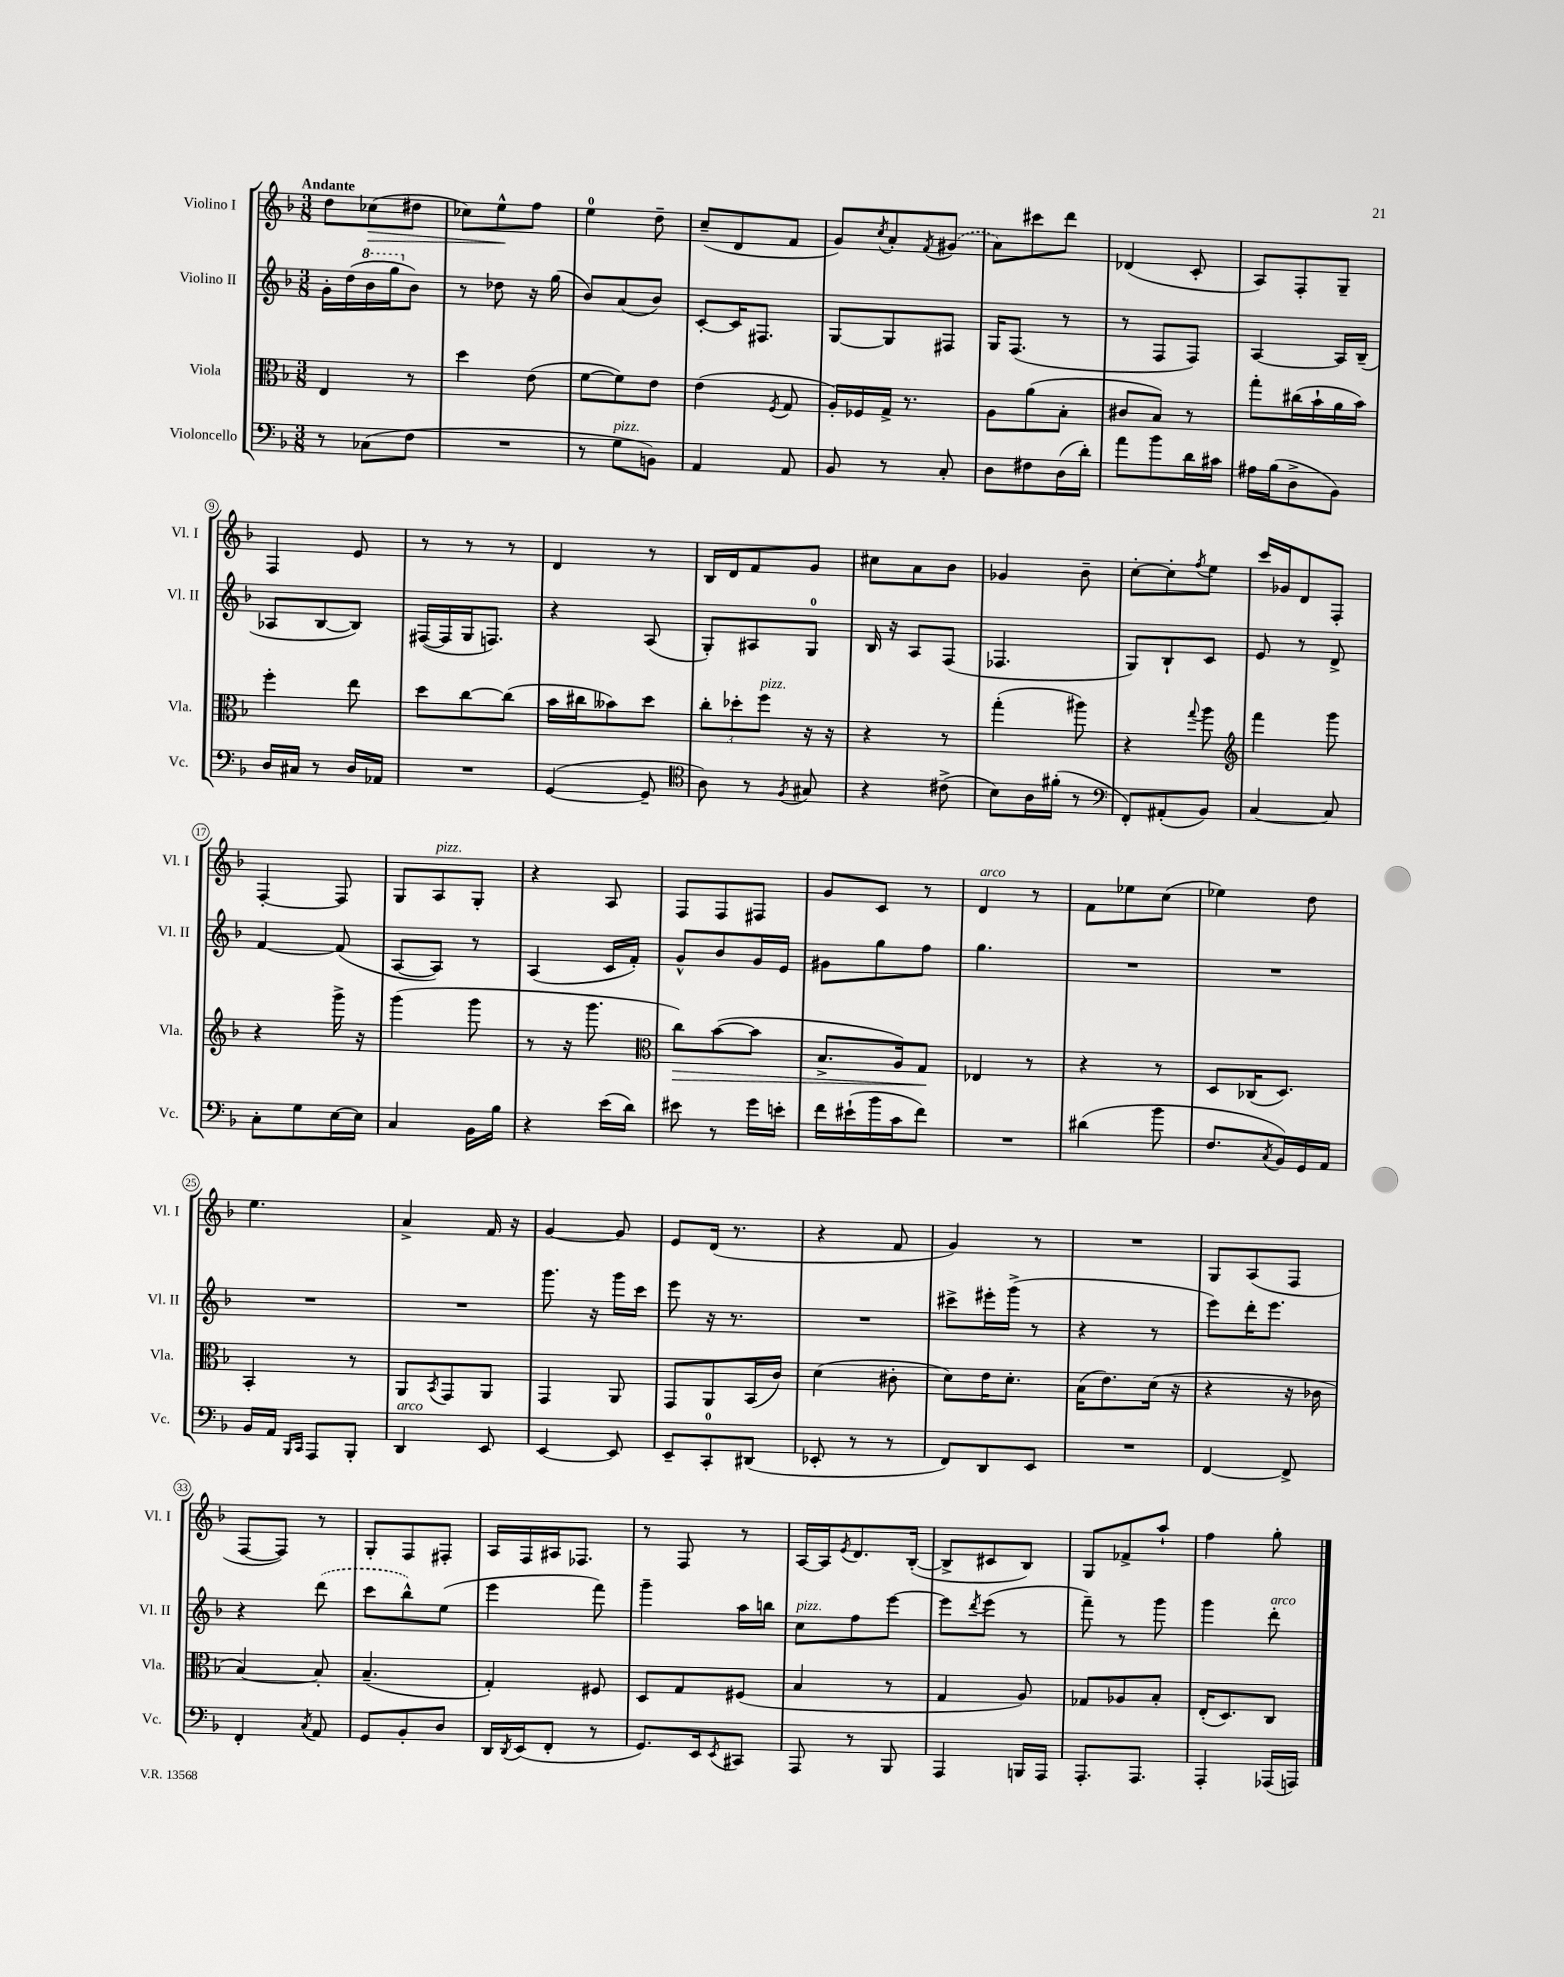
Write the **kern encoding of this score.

**kern	**kern	**kern	**kern
*staff4	*staff3	*staff2	*staff1
*clefF4	*clefC3	*clefG2	*clefG2
*k[b-]	*k[b-]	*k[b-]	*k[b-]
*M3/8	*M3/8	*M3/8	*M3/8
8r	4E/	16g'\LL	8dd\L
.	.	(16dd\	.
(8C-\L	.	16bb-\	(8cc-\
.	.	16ggg\J	.
8F\J	8r	8b-\J)	8dd#\J
=	=	=	=
4.r	4dd\	8r	8cc-\L)
.	.	8dd-\	8ee^^\
.	(8e\	16r	8ff\J
.	.	(16gg\	.
=	=	=	=
8r	[8f\L	8b-/L)	4ee\
8G\L	8f\])	(8a/	.
8BB\J)	8e\J	8b-/J)	8dd~\
=	=	=	=
4AA/	(4e\	[8c'/L	(8cc~/L
.	.	16c/]K	8d/
.	.	8.F#/J	.
.	8qF/	.	.
8AA/	8G/	.	8f/J
=	=	=	=
8BB-/	16A'/LL)	[8G/L	8g/L)
.	16F-/	.	.
.	.	.	8qcc/
8r	16G^/JJ	8G/]	8a'/
.	8.r	.	.
.	.	.	8qf/
8C'/	.	8F#/J	(8g#/J
=	=	=	=
8D\L	8A\L	16G/LK	8a\L)
.	.	(8.F/J	.
8F#\	(8a\	.	8ccc#\
(16D\L	8B-'\J	8r	8ddd\J
16d'\JJ)	.	.	.
=	=	=	=
8a\L	8c#/L	8r	(4d-/
8b-\	8B-/J)	8F/L	.
16d\L	8r	8F/J)	8c'/
16c#\JJ	.	.	.
=	=	=	=
16A#\LL	8gg'\L	[4A/	8A/L)
(16B-\J	.	.	.
8D^\	(16cc#\L	.	8F'/
.	16b-`\	.	.
8BB-\J)	16a\	16A/]LL	8G~/J
.	16b-\JJ)	(16B-~/JJ	.
=	=	=	=
16D/LL	4ff'\	8A-/L	4F/
16C#/JJ	.	.	.
8r	.	[8B-/	.
16D/LL	8ee\	8B-/]J)	8e/
16AA-/JJ	.	.	.
=	=	=	=
4.r	8dd\L	([16F#/LL	8r
.	.	16F#/]	.
.	[8cc\	16G/J	8r
.	.	8.F/J)	.
.	(8cc\]J	.	8r
=	=	=	=
([4GG/	16b-\LL	4r	4d/
.	16cc#\J	.	.
.	8b--\)	.	.
8GG~/]	8dd\J	(8A/	8r
=	=	=	=
*clefC4	*	*	*
8A\)	12cc'\L	8G'/L)	16B-/LL
.	.	.	16d/J
.	12dd-'\	.	.
8r	.	8A#/	8f/
.	12ff\J	.	.
8qF/	.	.	.
8G#/	16r	8G/J	8g/J
.	16r	.	.
=	=	=	=
4r	4r	16B-/	8cc#\L
.	.	16r	.
.	.	8A/L	8a\
(8c#^\	8r	(8F/J	8b-\J
=	=	=	=
8B-\L)	(4gg'\	4.F-/	4g-/
16A\L	.	.	.
(16f#'\JJ	.	.	.
8r	8aa#\)	.	8b-~\
=	=	=	=
*clefF4	*	*	*
8FF'/L)	4r	8G/L)	[8cc'\L
(8AA#'/	.	8B-`/	8cc'\]
.	8qqgg/	.	8qff/
8BB-/J)	8aa\	8c/J	8ee\J
=	=	=	=
*	*clefG2	*	*
[4C/	4fff\	8e/	16ccc/LL
.	.	.	16g-/J
.	.	8r	8d/
8C/]	8ggg\	8d^/	8F'/J
=	=	=	=
8C'\L	4r	[4f/	[4F'/
8G\	.	.	.
[16E\L	16ggg^\	(8f/]	8F/]
16E\]JJ	16r	.	.
=	=	=	=
4C/	(4ggg\	[8A/L	8G/L
.	.	8A/]J)	8A/
16BB-\LL	8ggg\	8r	8G'/J
16B-\JJ	.	.	.
=	=	=	=
4r	8r	(4A/	4r
.	16r	.	.
.	8.ggg\	.	.
(16e\LL	.	16c/LL	8A/
16d\JJ)	.	16f'/JJ)	.
=	=	=	=
*	*clefC3	*	*
8e#\	8cc\L)	8g^^/L	8F/L
8r	([8b-\	8b-/	8F/
16g\LL	8b-\]J	16g/L	8F#/J
16e'\JJ	.	16e/JJ	.
=	=	=	=
16f\LL	8.B-^/L	8g#\L	8g/L
(16e#`\	.	.	.
16b-\	.	8gg\	8c/J
16c\J	16A/k)	.	.
8f\J)	8G/J	8ff\J	8r
=	=	=	=
4.r	4E-/	4.gg\	4d/
.	8r	.	8r
=	=	=	=
(4d#\	4r	4.r	8f\L
.	.	.	8ee-\
8b-\	8r	.	(8cc\J
=	=	=	=
8.F/L	8D/L	4.r	4ee-\)
.	(16C-/K	.	.
8qC/	.	.	.
16BB-/L)	8.D/J)	.	.
16GG/	.	.	8dd\
16AA/JJ	.	.	.
=	=	=	=
16BB-/LL	4BB-'/	4.r	4.ee\
16AA/JJ	.	.	.
16qqBBB-/LL	.	.	.
16qqCC/JJ	.	.	.
8AAA/L	.	.	.
8BBB-'/J	8r	.	.
=	=	=	=
4DD/	8AA/L	4.r	4a^/
.	8qBB-/	.	.
.	8GG/	.	.
8EE/	8AA/J	.	16f/
.	.	.	16r
=	=	=	=
[4EE/	4GG/	8.ggg\	[4g/
.	.	16r	.
8EE/]	8AA/	16ggg\LL	8g/]
.	.	16ccc\JJ	.
=	=	=	=
8EE~/L	8GG/L	8eee\	8e/L
8CC'/	8AA/	16r	(16d/Jk
.	.	8.r	8.r
(8DD#/J	(16BB-/L	.	.
.	16c/JJ)	.	.
=	=	=	=
8EE-'/	(4d\	4.r	4r
8r	.	.	.
8r	8c#'\	.	8f/
=	=	=	=
8FF/L)	8d\L)	8ccc#^\L	4g/)
8DD/	16e\K	16eee#'\L	.
.	8.d'\J	(16ggg^\JJ	.
8EE/J	.	8r	8r
=	=	=	=
4.r	(16B-\LK	4r	4.r
.	8.e\)	.	.
.	(16d\Jk	8r	.
.	16r	.	.
=	=	=	=
[4FF/	4r	8eee\L)	8G/L
.	.	16ddd'\K	(8A/
.	.	8.eee\J	.
8FF^/]	16r	.	8F/J
.	16c-\	.	.
=	=	=	=
4FF'/	[4B-/)	4r	[8F/L
.	.	.	8F/]J)
8qC/	.	.	.
8AA/	8B-'/]	(8ddd\	8r
=	=	=	=
8GG/L	(4.B-~/	8ccc\L	8G'/L
8BB-'/	.	8bb-^^\)	8F/
8D/J	.	(8ee\J	8F#'/J
=	=	=	=
16DD/LL	4G'/)	4eee\	16A/LL
8qDD/	.	.	.
(16EE/J	.	.	16F/
8FF'/J	.	.	16A#/J
.	.	.	8.F-/J
8r	8F#/	8fff\)	.
=	=	=	=
8.GG/L)	8D/L	4ggg~\	8r
.	8G/	.	8F/
16EE/k	.	.	.
8qEE/	.	.	.
8CC#/J	(8F#/J	16aa\LL	8r
.	.	16bb\JJ	.
=	=	=	=
8AAA/	4B-/	8cc\L	[16A/LL
.	.	.	16A/]J
.	.	.	8qe/
8r	.	8ff\	8.d/
8BBB-/	8r	[8eee\J	.
.	.	.	([16B-'/Jk
=	=	=	=
4AAA/	4G/	8eee\]L	8B-^/]L
.	.	8qddd/	.
.	.	(8eee\J	8c#/
16BBB/LL	8A/)	8r	8B-/J)
16AAA/JJ	.	.	.
=	=	=	=
8.AAA'/L	8G-/L	8fff~\)	8G/L
.	8A-/	8r	8f-^/
8.AAA/J	.	.	.
.	8B-'/J	8ggg\	8aa`/J
=	=	=	=
4AAA'/	(16E'/LK	4ggg\	4ff\
.	8.D/)	.	.
(16AAA-/LL	8C/J	8ddd'\	8gg'\
16AAA/JJ)	.	.	.
==	==	==	==
*-	*-	*-	*-
